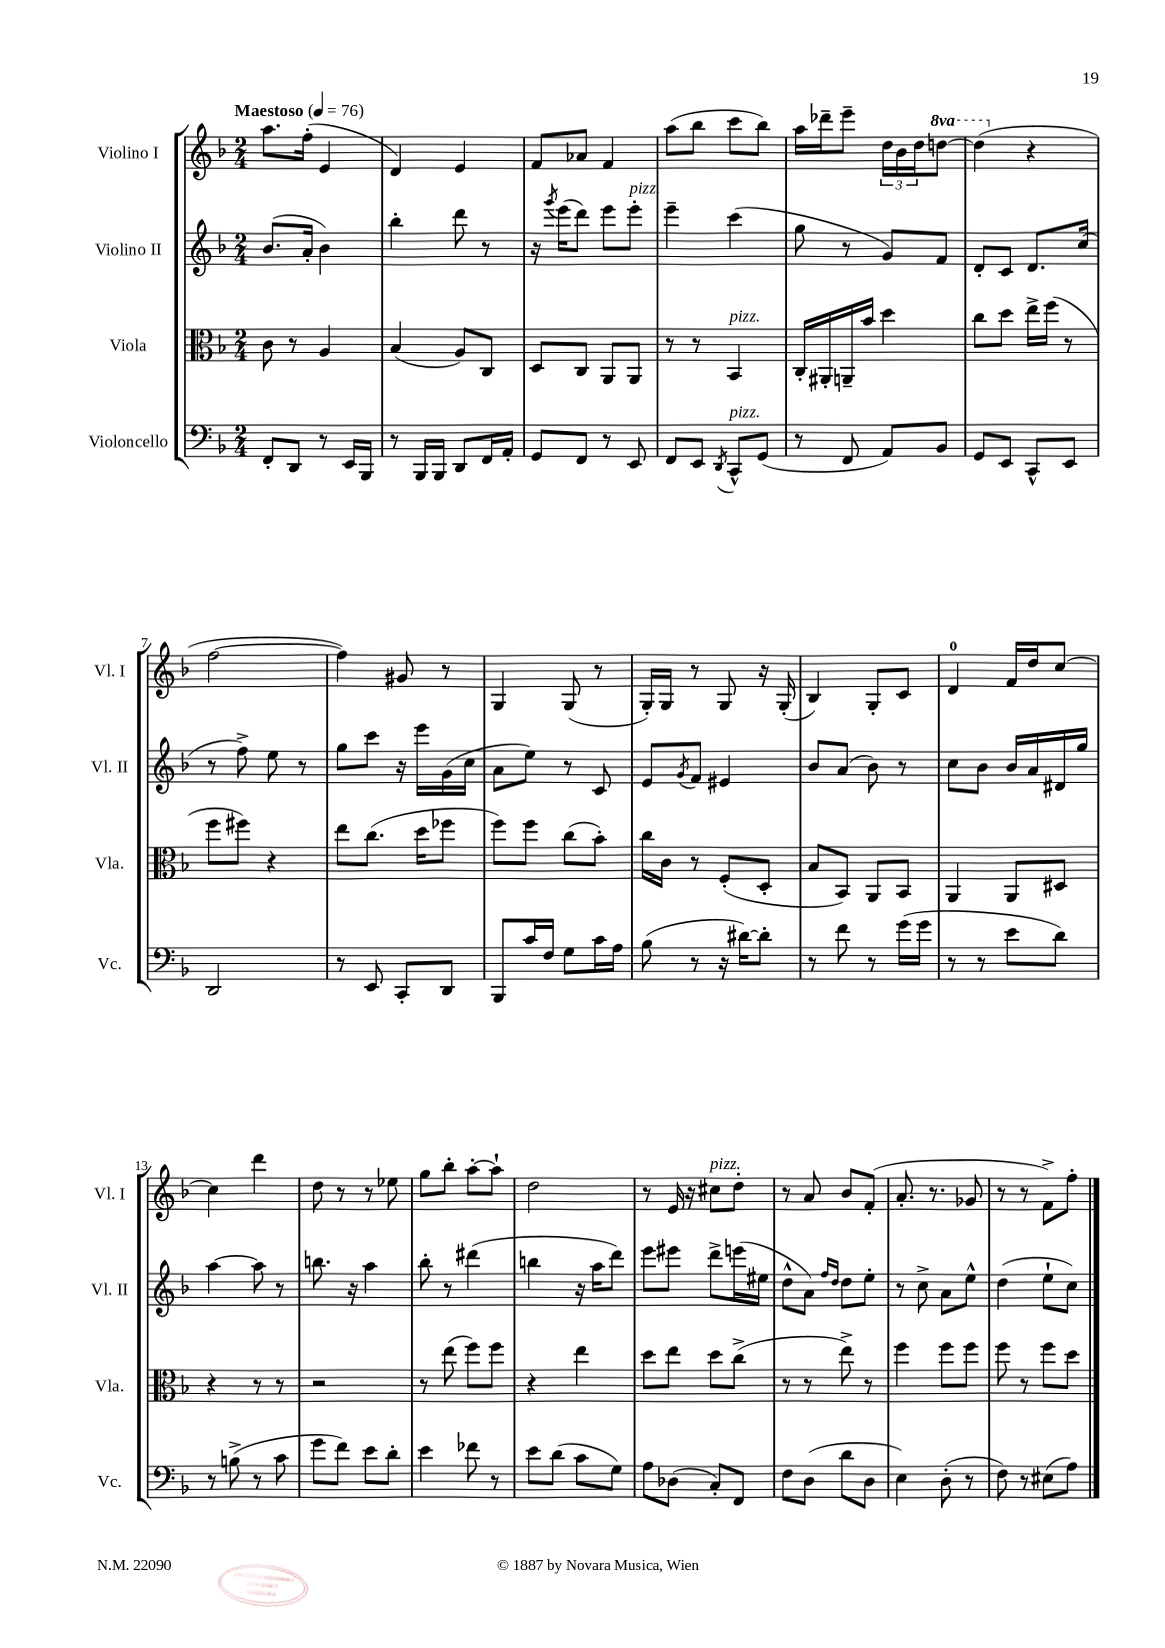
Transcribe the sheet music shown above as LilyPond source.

<<
\new StaffGroup <<
\new Staff = "s0" \with { instrumentName = "Violino I" shortInstrumentName = "Vl. I" } {
    \clef treble \key f \major \numericTimeSignature \time 2/4 \set Staff.ottavationMarkups = #ottavation-simple-ordinals \tempo "Maestoso" 4 = 76
    a''8. f''16-.( e'4 |
    d'4) e'4 |
    f'8 aes'8 f'4 |
    a''8( bes''8 c'''8 bes''8) |
    a''16 des'''16-- e'''8-- \tuplet 3/2 { d''16 bes'16 d''16 } \ottava #1 d'''8~ |
    d'''4( \ottava #0 r4 |
    f''2~ |
    f''4) gis'8 r8 |
    g4 g8( r8 |
    g16-.) g16 r8 g8 r16 g16-.( |
    bes4) g8-. c'8 |
    d'4-0 f'16 d''16 c''8~ |
    c''4 d'''4 |
    d''8 r8 r8 ees''8 |
    g''8 bes''8-. a''8~-. a''8-! |
    d''2 |
    r8 e'16 r16 cis''8^\markup { \italic "pizz." } d''8-. |
    r8 a'8 bes'8 f'8-.( |
    a'8.-. r8. ges'8 |
    r8 r8 f'8->) f''8-. \bar "|." |
}
\new Staff = "s1" \with { instrumentName = "Violino II" shortInstrumentName = "Vl. II" } {
    \clef treble \key f \major \numericTimeSignature \time 2/4
    bes'8.( a'16-. bes'4) |
    bes''4-. d'''8 r8 |
    r16 \acciaccatura { g'''8 } e'''16( d'''8) e'''8 e'''8-.^\markup { \italic "pizz." } |
    e'''4-- c'''4( |
    g''8 r8 g'8) f'8 |
    d'8-. c'8 d'8. c''16( |
    r8 f''8->) e''8 r8 |
    g''8 c'''8 r16 e'''16 g'16( c''16 |
    a'8 e''8) r8 c'8 |
    e'8 \acciaccatura { g'8 } f'8 eis'4 |
    bes'8 a'8( bes'8) r8 |
    c''8 bes'8 bes'16 a'16 dis'16 g''16 |
    a''4~ a''8 r8 |
    b''8. r16 a''4 |
    bes''8-. r8 dis'''4( |
    b''4 r16 a''16 d'''8) |
    e'''8 eis'''8 d'''8-> e'''16( eis''16 |
    d''8-^ a'8) \grace { f''16 d''16 } d''8 e''8-. |
    r8 c''8-> a'8 e''8-^ |
    d''4( e''8-! c''8) \bar "|." |
}
\new Staff = "s2" \with { instrumentName = "Viola" shortInstrumentName = "Vla." } {
    \clef alto \key f \major \numericTimeSignature \time 2/4
    c'8 r8 a4 |
    bes4( a8) c8 |
    d8 c8 a,8 a,8 |
    r8 r8 bes,4^\markup { \italic "pizz." } |
    c16-. ais,16-. a,16-- bes'16 d''4 |
    c''8 d''8 e''16-> f''16( r8 |
    f''8 fis''8) r4 |
    e''8 c''8.( d''16 fes''8 |
    f''8) f''8 c''8( bes'8-.) |
    c''16 c'16 r8 f8-.( d8-. |
    bes8 bes,8) a,8 bes,8 |
    a,4 a,8 dis8 |
    r4 r8 r8 |
    r2 |
    r8 e''8( f''8) f''8 |
    r4 e''4 |
    d''8 e''8 d''8 c''8->( |
    r8 r8 e''8->) r8 |
    f''4 f''8 f''8 |
    f''8 r8 f''8 d''8 \bar "|." |
}
\new Staff = "s3" \with { instrumentName = "Violoncello" shortInstrumentName = "Vc." } {
    \clef bass \key f \major \numericTimeSignature \time 2/4
    f,8-. d,8 r8 e,16 bes,,16 |
    r8 bes,,16 bes,,16 d,8 f,16 a,16-. |
    g,8 f,8 r8 e,8 |
    f,8 e,8 \acciaccatura { d,8 } c,8-^^\markup { \italic "pizz." } g,8( |
    r8 f,8 a,8) bes,8 |
    g,8 e,8 c,8-^ e,8 |
    d,2 |
    r8 e,8 c,8-. d,8 |
    bes,,8 c'16 f16 g8 c'16 a16 |
    bes8( r8 r16 dis'16~) dis'8-. |
    r8 f'8 r8 g'16( g'16 |
    r8 r8 e'8 d'8) |
    r8 b8->( r8 c'8 |
    g'8 f'8) e'8 d'8-. |
    e'4 fes'8 r8 |
    e'8 d'8( c'8 g8) |
    a8 des8( c8-.) f,8 |
    f8 d8( d'8 d8 |
    e4) d8-.( r8 |
    f8) r8 eis8( a8) \bar "|." |
}
>>
>>
